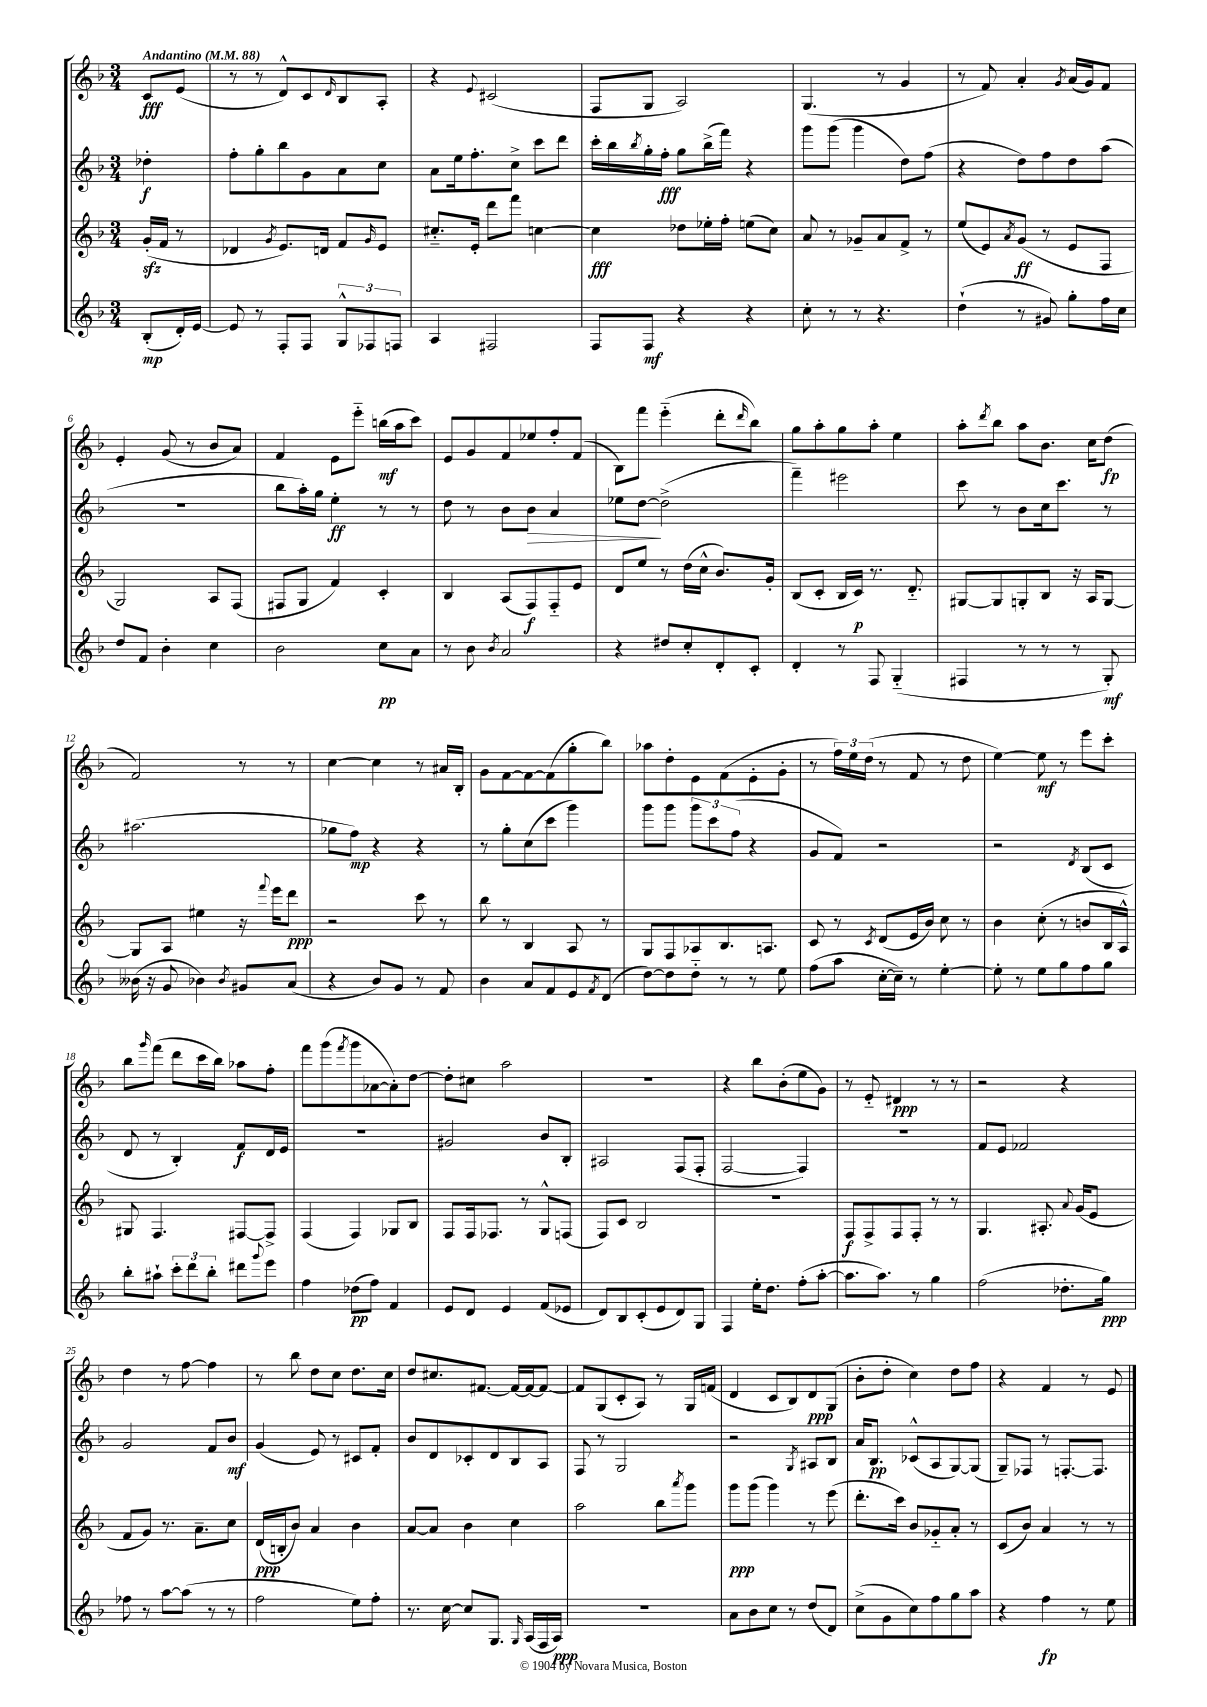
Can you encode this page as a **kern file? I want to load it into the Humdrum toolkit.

**kern	**kern	**kern	**kern
*staff4	*staff3	*staff2	*staff1
*clefG2	*clefG2	*clefG2	*clefG2
*k[b-]	*k[b-]	*k[b-]	*k[b-]
*M3/4	*M3/4	*M3/4	*M3/4
*MM88	*MM88	*MM88	*MM88
(8B-'	(16g'	4dd-'	8c
.	16f	.	.
16d')	8r	.	(8e
[16e	.	.	.
=	=	=	=
8e]	4d-	8ff'	8r
8r	.	8gg'	8r
.	8qg	.	.
8F'	8.e)	8bb-	8d^^)
8F	.	8g	8c
.	16d	.	.
.	.	.	16qqd
12G^^	8f	8a	8B-
12F-	.	.	.
.	16qqg	.	.
.	8e	8cc	8A'
12F	.	.	.
=	=	=	=
4A	8.cc#'~	8a	4r
.	.	16ee	.
.	16e'	8.ff'	.
.	.	.	8qqe
2F#	8ddd	.	(2c#
.	8fff	8cc^	.
.	[4cc	8ccc	.
.	.	8ddd	.
=	=	=	=
8F	4cc]	16ccc'	8F
.	.	16bb-	.
.	.	8qbb-	.
8F	.	16gg'	8G
.	.	16ff'	.
4r	8dd-	8gg	2A)
.	16ee-'	(16bb-^	.
.	16ff'	16fff)	.
4r	(8ee	4r	.
.	8cc)	.	.
=	=	=	=
8cc'	8a	8ggg	(4.G
8r	8r	(8ggg	.
8r	8g-~	4ggg	.
4.r	8a	.	8r
.	8f^	8dd)	4g
.	8r	(8ff	.
=	=	=	=
(4dd`	(8ee	4r	8r
.	8e)	.	8f)
.	8qa	.	.
8r	(8g	8dd)	4a'
8g#)	8r	8ff	.
.	.	.	8qg
8gg'	8e	8dd	(16a
.	.	.	16g)
16ff	8F	(8aa	8f
16cc	.	.	.
=	=	=	=
8dd	2G)	2.r	4e'
8f	.	.	.
4b-'	.	.	(8g
.	.	.	8r
4cc	8A	.	8b-
.	(8F	.	8a)
=	=	=	=
2b-	8F#	8bb-	4f
.	8G	16aa')	.
.	.	16gg	.
.	4f)	4ee'	8e
.	.	.	8eee'~
8cc	4c'	8r	(16bb
.	.	.	16aa
8a	.	8r	8ccc)
=	=	=	=
8r	4B-	8dd	8e
8b-	.	8r	8g
8qb-	.	.	.
2a	(8A	8b-	8f
.	8F)	8b-	8ee-
.	8F'~	4a	8ff'
.	8e	.	(8f
=	=	=	=
4r	8d	8ee-	8B-)
.	8ee	[8dd	8fff
8dd#	8r	(2dd^]	(4eee'~
8cc'	(16dd	.	.
.	16cc^^	.	.
8d'	8.b-)	.	8ddd'
.	.	.	16qqddd
8c'	.	.	8bb-)
.	16g'	.	.
=	=	=	=
4d'	(8B-	4fff~)	8gg
.	8c'	.	8aa'
8r	16B-	2eee#	8gg
.	16c)	.	.
8F	8.r	.	8aa'
(4G'~	.	.	4ee
.	8.d'~	.	.
=	=	=	=
4F#	[8G#	8ccc	8aa'
.	.	.	8qddd
.	8G#]	8r	8bb-
8r	8G'	8b-	8aa
8r	8B-	16cc	8.b-
.	.	8.ccc	.
8r	16r	.	.
.	16A	.	16cc
8G')	[8G	8r	(8dd
=	=	=	=
(16b--	8G]	(2.aa#	2f)
16r	.	.	.
8g	8A	.	.
4b-)	4ee#	.	.
8qb-	.	.	.
8g#	16r	.	8r
.	8qqfff	.	.
.	16eee	.	.
(8a	8ddd	.	8r
=	=	=	=
4r	2r	8gg-	[4cc
.	.	8ff)	.
8b-)	.	4r	4cc]
8g	.	.	.
8r	8ccc	4r	8r
8f	8r	.	16a#
.	.	.	16B-'
=	=	=	=
4b-	8bb-	8r	8g
.	8r	8gg'	[8f
8a	4B-	(8cc	8f_
8f	.	8ccc	(8f]
8e	8A	4ggg)	8gg'
8qf	.	.	.
(8d	8r	.	8bb-)
=	=	=	=
[8dd)	8G	8ggg	8aa-
8dd]	8F	8ggg	8dd'
8dd'~	8A-	12ggg	8e
.	.	12ccc	.
8r	8.B-	.	(8f
.	.	(12ff	.
8r	.	4r	8e'
.	8.A	.	.
8ee	.	.	8g'
=	=	=	=
(8ff	8c	8g	8r
8aa	8r	8f)	24ff)
.	.	.	24ee
.	.	.	(24dd
.	8qc	.	.
[16cc'	(8d	2r	8r
16cc~])	.	.	.
8r	16e	.	8f
.	16b-)	.	.
[4ee'	8cc	.	8r
.	8r	.	8dd
=	=	=	=
8ee']	4b-	2r	[4ee)
8r	.	.	.
8ee	(8cc'	.	8ee]
8gg	8r	.	8r
.	.	8qd	.
8ff	8b	(8B-	8eee
8gg	16B-	8c	8ccc'
.	16A^^)	.	.
=	=	=	=
8bb-'	8G#	8d	8bb-
.	.	.	16qqggg
8aa#`	4.F	8r	(8fff
12ccc'	.	4B-')	8ddd
12ddd	.	.	.
.	.	.	16ccc
12bb-'	.	.	.
.	.	.	16bb-)
8ddd#	[8F#	8f	8aa-
8qqggg	.	.	.
8eee	8F#^]	16d	8ff'
.	.	16e	.
=	=	=	=
4ff	(4F	2.r	8fff
.	.	.	(8ggg
.	.	.	8qfff
(8dd-	4F)	.	8ggg
8ff)	.	.	[8a-
4f	8G-	.	8a-'])
.	8B-	.	[8dd
=	=	=	=
8e	8F	2g#	8dd']
8d	16F	.	8cc#
.	8.F-	.	.
4e	.	.	2aa
.	8r	.	.
(8f	8G^^	8b-	.
8e-	(8F	8B-'	.
=	=	=	=
8d)	8F)	2A#	2.r
8B-	8c	.	.
(8c'	2B-	.	.
8e	.	.	.
8d)	.	(8F	.
8G	.	8F'	.
=	=	=	=
4F	2.r	[2F	4r
16ee'	.	.	8bb-
8.dd	.	.	.
.	.	.	(8b-'
(8ff'	.	4F])	8ee
[8aa'	.	.	8g)
=	=	=	=
8.aa]	8F	2.r	8r
.	8F^	.	8e'~
8.aa)	.	.	.
.	8F	.	4d#
8r	8F'	.	.
4gg	8r	.	8r
.	8r	.	8r
=	=	=	=
(2ff	4.G	8f	2r
.	.	8e	.
.	.	2f-	.
.	8.A#'	.	.
8.dd-'	.	.	4r
.	8qqa	.	.
.	(16g	.	.
.	8e	.	.
16gg)	.	.	.
=	=	=	=
8ff-	8f	2g	4dd
8r	8g)	.	.
[8aa	8.r	.	8r
(8aa]	.	.	[8ff
.	8.a~	.	.
8r	.	8f	4ff]
8r	8cc	8b-	.
=	=	=	=
2ff	(16d	(4g	8r
.	16B'	.	.
.	8b-)	.	8bb-
.	4a	8e)	8dd
.	.	8r	8cc
8ee)	4b-	8c#	8.dd
8ff'	.	8f'	.
.	.	.	16cc
=	=	=	=
8.r	[8a	8b-	8dd
.	8a]	8d	8.cc#
[16cc	.	.	.
8cc]	4b-	8c-'	.
.	.	.	[8.f#
8.G	.	8d	.
.	4cc	8B-	16f#_
16qqG	.	.	.
(16A	.	.	16f#_
16F	.	8A	8f#_
16A)	.	.	.
=	=	=	=
2.r	2aa	8F	8f#]
.	.	8r	(8G
.	.	2G	8c'
.	.	.	8A)
.	8bb-	.	8r
.	8qaaa	.	.
.	8ggg	.	16G
.	.	.	(16f
=	=	=	=
8a	8ggg	2r	4d
8b-	(8ggg	.	.
8cc	4ggg)	.	8c
8r	.	.	8B-)
.	.	8qG	.
(8dd	8r	8A#	8d
8d)	(8eee	8B-	(8G
=	=	=	=
(8cc^	8.ddd'	16a	8b-'
.	.	8.B-	.
8g	.	.	8dd'
.	16ccc)	.	.
8cc)	8b-	(8c-^^	4cc)
8ff	8g-'~	8A	.
8gg	8a'	[8G)	8dd
8aa	8r	(8G]	8ff
=	=	=	=
4r	(8c	8G~)	4r
.	8b-)	8F-	.
4ff	4a	8r	4f
.	.	[8.F'	.
8r	8r	.	8r
.	.	8.F]	.
8ee	8r	.	8e
==	==	==	==
*-	*-	*-	*-
